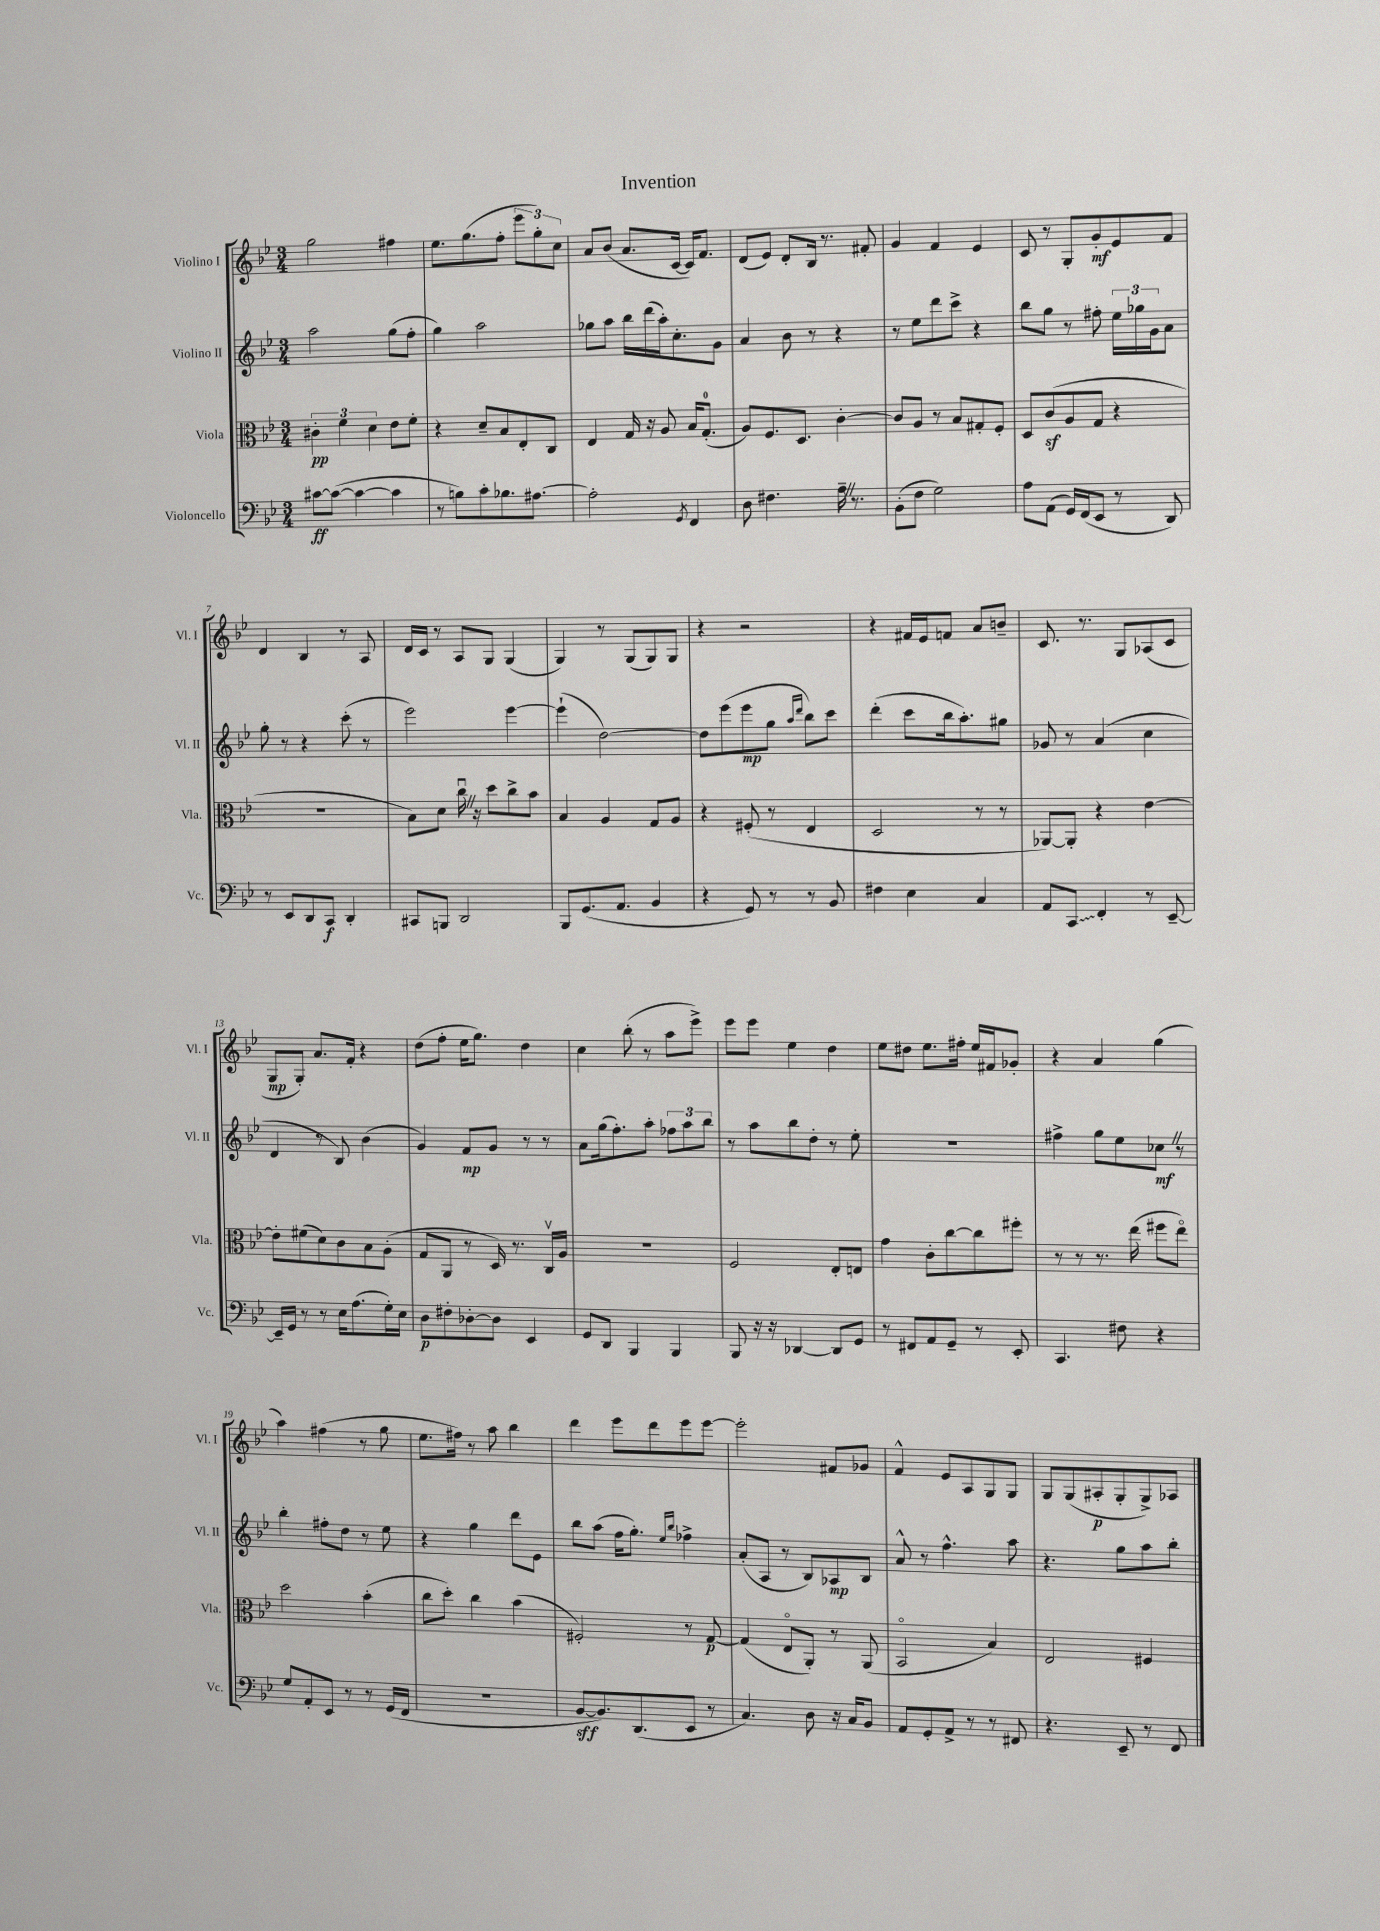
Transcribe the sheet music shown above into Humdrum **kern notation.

**kern	**kern	**kern	**kern
*staff4	*staff3	*staff2	*staff1
*clefF4	*clefC3	*clefG2	*clefG2
*k[b-e-]	*k[b-e-]	*k[b-e-]	*k[b-e-]
*M3/4	*M3/4	*M3/4	*M3/4
[8c#\L	6c#'\	2aa\	2gg\
(8c#\_J	.	.	.
.	6f\	.	.
4c#\_	.	.	.
.	6d\	.	.
4c#\]	8e-\L	(8gg\L	4ff#\
.	8f'\J	8ff'\J	.
=	=	=	=
8r	4r	4gg\)	8.ee-\L
8B\L)	.	.	.
.	.	.	(8.gg\
8c'\	8d~/L	2aa\	.
8.B-\	8B-/	.	8ff'\J
.	8E-'/	.	12eee-\L
[8.A#\J	.	.	.
.	.	.	12gg'\)
.	8C/J	.	.
.	.	.	12cc\J
=	=	=	=
2A#'\]	4E-/	8gg-\L	8a/L
.	.	8aa\J	(8b-/J
.	16G/	16bb-\LL	8.a/L
.	16r	(16ddd\	.
.	8A/	16aa'\J)	.
.	.	8.cc'\	[16c/Jk
8qGG/	.	.	.
4FF/	16B-/LK	.	16c/]LK)
.	(8.G'/J	.	8.f/J
.	.	8g\J	.
=	=	=	=
8D\	8A/L)	4a/	(8d/L
4.F#\	8.F/	.	8e-/J)
.	.	8b-\	8d'/L
.	8.D/J	.	.
.	.	8r	16B-/Jk
.	.	.	8.r
16A~\	[4c'\	4r	.
8.r	.	.	.
.	.	.	8f#'/
=	=	=	=
(8BB-'\L	8c/]L	8r	4g/
8F\J	8A/J	8ee-\L	.
2G\)	8r	8ddd\	4f/
.	8B-/L	8ccc^\J	.
.	8G#'/	4r	4e-/
.	8F'/J	.	.
=	=	=	=
8A\L	8D/L	8bb-\L	8c/
(8AA\J	(8c/	8gg\J	8r
16GG/LL)	8A/	8r	8G'/L
(16FF/J	.	.	.
8EE-/J	8G/J	8ff#'\	8g'/
8r	4r	24ee-\LL	8e-/
.	.	24gg-\	.
.	.	24g\J	.
8DD/)	.	8a\J	8f/J
=	=	=	=
8r	2.r	8gg'\	4d/
8EE-/L	.	8r	.
8DD/	.	4r	4B-/
8CC/J	.	.	.
4DD'/	.	(8ccc'\	8r
.	.	8r	8A/
=	=	=	=
8CC#/L	8B-\L)	2eee-\)	16d/LL
.	.	.	16c/JJ
8BBB/J	8d\J	.	8r
2DD/	16ccu\	.	8A/L
.	16r	.	.
.	8dd\L	.	8G/J
.	8cc^\	[4eee-\	(4G/
.	8b-\J	.	.
=	=	=	=
8BBB-/L	4B-/	(4eee-`\]	4G/)
(8.GG/	.	.	.
.	4A/	[2dd\)	8r
8.AA/J	.	.	.
.	.	.	(8G/L
4BB-/	8G/L	.	8G/)
.	8A/J	.	8G/J
=	=	=	=
4r	4r	8dd\]L	4r
.	.	(8eee-\	.
8GG/)	(8F#'/	8eee-\	2r
8r	8r	8gg\J	.
.	.	16qqaa/LL	.
.	.	16qqddd/JJ	.
8r	4E-/	8bb-\L)	.
8BB-/	.	8ccc\J	.
=	=	=	=
4F#\	2D/	(4ddd'\	4r
4E-\	.	8ccc\L	16f#/LL
.	.	.	16e-/J
.	.	16bb-\k	8f/J
.	.	8.aa'\)	.
4C/	8r	.	8a/L
.	8r	8gg#\J	8b~/J
=	=	=	=
8AA/L	[8AA-/L)	8g-/	8.c/
8CC/J	8AA-'/]J	8r	.
.	.	.	8.r
4FF'/	4r	(4a/	.
.	.	.	8G/L
8r	[4e-\	4cc\	(8A-/
[8EE-~/	.	.	8c/J
=	=	=	=
16EE-~/]LL	8e-'\]L	4d/	8G/L
16GG/JJ	.	.	.
8r	(8f#\	.	8G'/J)
8r	8d\)	8r	8.a/L
16E-\LK	8c\	8B-/)	.
(8.A\	.	.	16f'/Jk
.	8B-\	(4b-\	4r
16G'\L)	(8A'\J	.	.
16E-\JJ	.	.	.
=	=	=	=
8D\L	8G/L	4g/)	(8dd\L
8F#'\	8AA/J	.	8ff'\J
[8D-'\	8r	8f/L	16ee-\LK
.	.	.	8.gg\J)
8D-\]J	16D/)	8g/J	.
.	8.r	.	.
4EE-/	.	8r	4dd\
.	16Cv/LL	8r	.
.	16A/JJ	.	.
=	=	=	=
8GG/L	2.r	8a\L	4cc\
8DD/J	.	(16gg\k	.
.	.	8.ff'\)	.
4BBB-/	.	.	(8bb-'\
.	.	8aa'\J	8r
4BBB-/	.	12ff-\L	8aa\L
.	.	12aa\	.
.	.	.	8eee-^\J)
.	.	12bb-\J	.
=	=	=	=
8BBB-/	2F/	8r	8eee-\L
16r	.	8aa\L	8eee-\J
16r	.	.	.
[4DD-/	.	8bb-\	4ee-\
.	.	8dd'\J	.
8DD-/]L	8E-'/L	8r	4dd\
8GG/J	8E/J	8ee-'\	.
=	=	=	=
8r	4g\	2.r	8ee-\L
8FF#/L	.	.	8dd#\J
8AA/	8c'\L	.	8.ee-\L
8GG~/J	[8cc\	.	.
.	.	.	16ff#'\Jk
8r	8cc\]	.	16ee-/LL
.	.	.	16f#/J
8EE-'/	8ff#'\J	.	8g-'/J
=	=	=	=
4.CC/	8r	4ff#^\	4r
.	8r	.	.
.	8.r	8gg\L	4a/
8F#\	.	8ee-\	.
.	(16ee-\	.	.
4r	8ff#\L	8cc-\J	(4gg\
.	8ee-o\J)	8r	.
=	=	=	=
8G/L	2dd\	4bb-'\	4aa\)
8AA'/	.	.	.
8EE-/J	.	8ff#'\L	(4ff#\
8r	.	8dd\J	.
8r	(4b-'\	8r	8r
(16GG/LL	.	8ee-\	8gg\
16FF/JJ	.	.	.
=	=	=	=
2.r	8cc\L	4r	8.ee-\L
.	8dd'\J)	.	.
.	.	.	16ff#\Jk)
.	4cc\	4gg\	8r
.	.	.	8aa\
.	(4b-\	8ddd\L	4bb-\
.	.	8e-\J	.
=	=	=	=
[8BB-/L	2F#'/)	8bb-\L	4ddd\
8.BB-/])	.	(8aa\J	.
.	.	16ff\LK	8eee-\L
(8.DD/	.	8.gg'\J)	.
.	.	.	8ddd\
.	.	16qqee-/LL	.
.	.	16qqbb-/JJ	.
8EE-/J	8r	4ff-^\	8eee-\
8r	[8G/	.	[8eee-\J
=	=	=	=
4.C/)	(4G/]	(8a'/L	2eee-'\]
.	.	8A/J	.
.	8E-o/L	8r	.
8D\	8AA'/J)	8B-/L)	.
16r	8r	8A-/	8f#/L
16C/LK	.	.	.
8BB-/J	(8AA/	8B-/J	8g-/J
=	=	=	=
8AA/L	2BB-o/	8a^^/	4f^^/
8GG'/	.	8r	.
8AA^/J	.	4.ff^^\	8e-/L
8r	.	.	8A/
8r	4B-/)	.	8G/
8FF#/	.	8aa\	8G/J
=	=	=	=
4.r	2E-/	4.r	8G/L
.	.	.	(8G/
.	.	.	8A#'/
8EE-~/	.	8gg\L	8G'/
8r	4F#/	8aa\	8G^/)
8FF/	.	8bb-'\J	8A-/J
==	==	==	==
*-	*-	*-	*-
